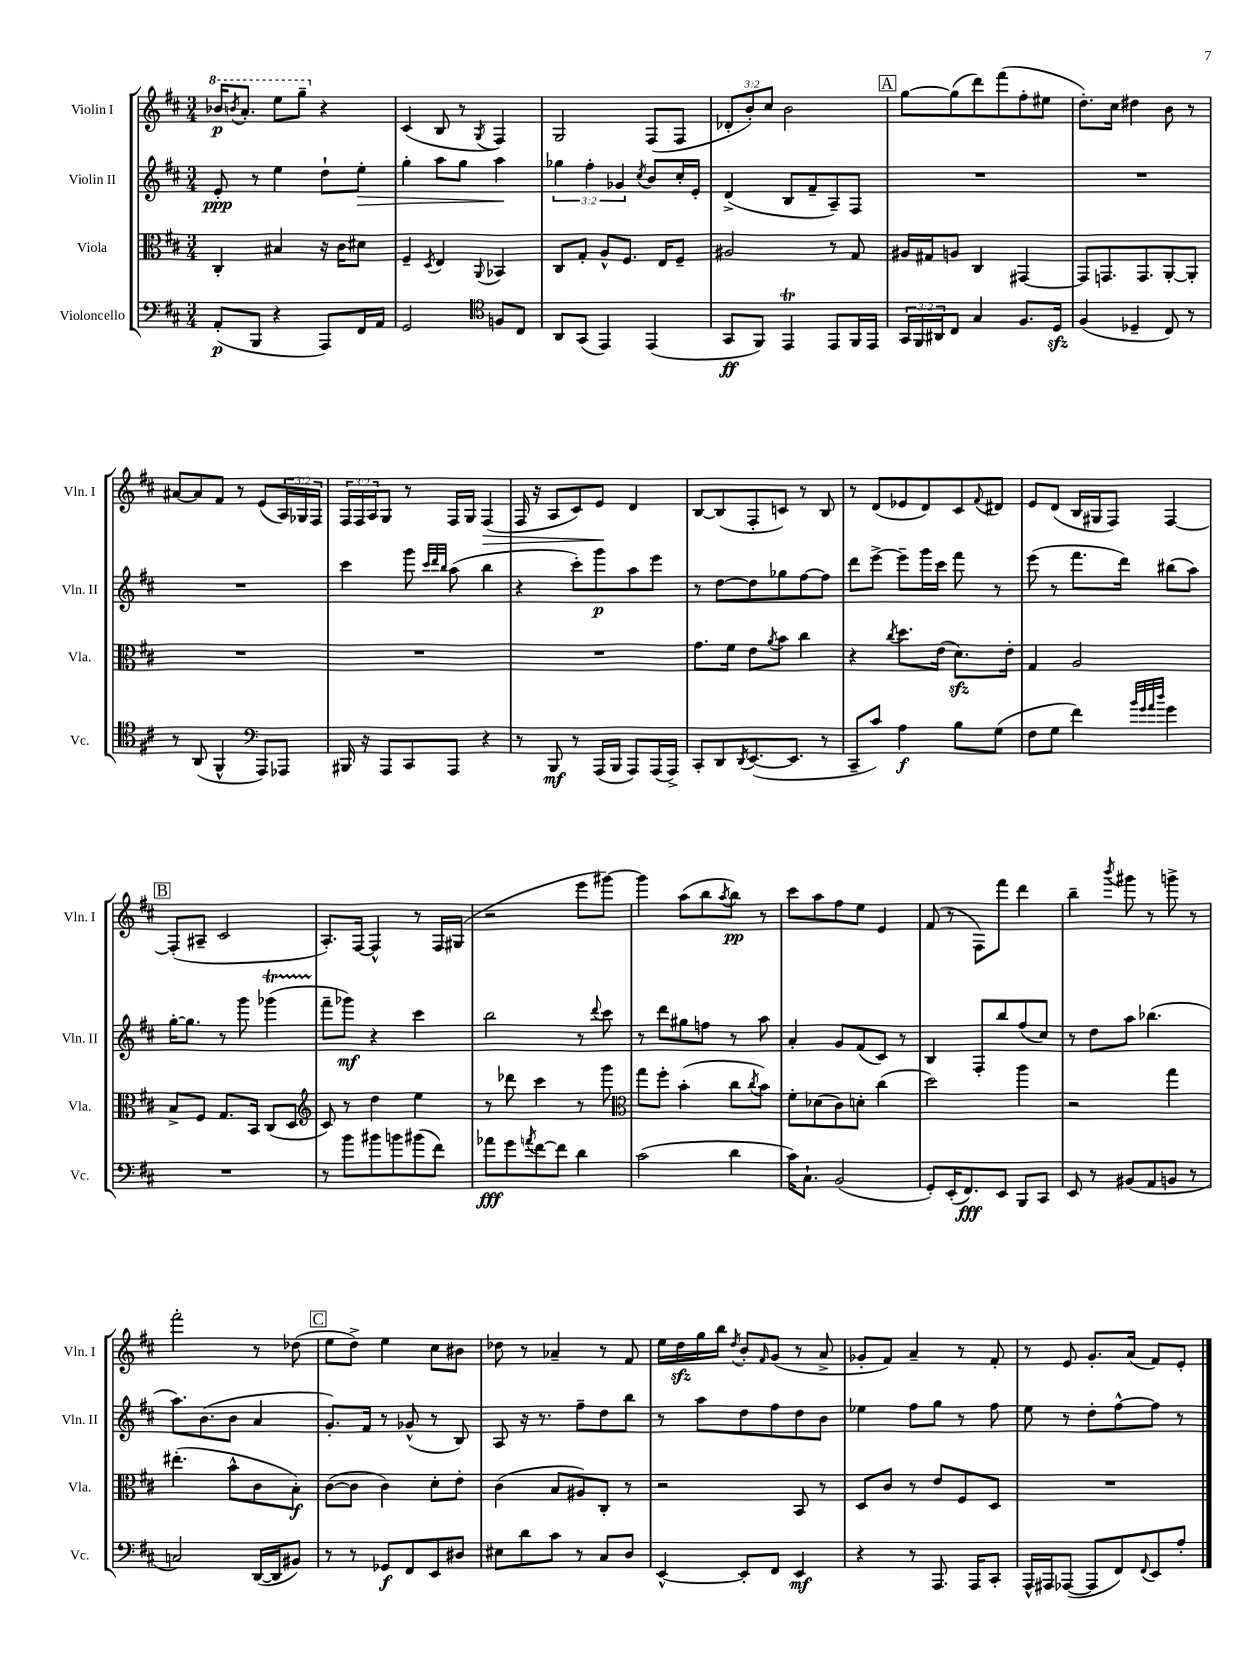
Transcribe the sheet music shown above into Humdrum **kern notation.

**kern	**dynam	**kern	**dynam	**kern	**dynam	**kern	**dynam
*part4	*part4	*part3	*part3	*part2	*part2	*part1	*part1
*staff4	*staff4	*staff3	*staff3	*staff2	*staff2	*staff1	*staff1
*I"Violoncello	*	*I"Viola	*	*I"Violin II	*	*I"Violin I	*
*I'Vc.	*	*I'Vla.	*	*I'Vln. II	*	*I'Vln. I	*
*clefF4	*	*clefC3	*	*clefG2	*	*clefG2	*
*k[f#c#]	*	*k[f#c#]	*	*k[f#c#]	*	*k[f#c#]	*
*M3/4	*	*M3/4	*	*M3/4	*	*M3/4	*
*	*	*	*	*	*	*8va	*
=1	=1	=1	=1	=1	=1	=1	=1
(8AA'/L	p	4C#'/	.	8e'/	ppp	16bb-X/KL	p
.	.	.	.	.	.	8qbbn/	.
.	.	.	.	.	.	8.aa'/J	.
8BBB/J	.	.	.	8r	.	.	.
4r	.	4B#X/	.	4ee\	.	8eee\L	.
.	.	.	.	.	.	8ggg~\J	.
*	*	*	*	*	*	*X8va	*
8AAA/L)	.	16r	.	8dd`\L	.	4r	.
.	.	16c#\KL	.	.	.	.	.
!	!	!	!	!	!LO:HP:b	!	!
16FF#/L	.	8d#X\J	.	8ee'\J	>	.	.
16AA/JJ	.	.	.	.	.	.	.
=2	=2	=2	=2	=2	=2	=2	=2
2GG/	.	4F#~/	.	4gg'\	.	(4c#/	.
.	.	8qD/	.	.	.	.	.
.	.	4E/	.	8aa\L	.	8B/	.
.	.	.	.	8gg\J	.	8r	.
*clefC4	*	*	*	*	*	*	*
.	.	8qqAA/	.	.	.	8qG/	.
8Fn/L	.	4BB-X/	.	4aa\	.	4F#/)	.
8C#/J	.	.	.	.	.	.	.
.	.	.	.	.	]	.	.
=3	=3	=3	=3	=3	=3	=3	=3
8AA/L	.	8C#/L	.	6gg-X\	.	2G/	.
(8GG/J	.	8G'/J	.	.	.	.	.
.	.	.	.	6ff#'\	.	.	.
4EE/)	.	8A^^/L	.	.	.	.	.
.	.	.	.	6g-X/	.	.	.
.	.	8.F#/J	.	.	.	.	.
.	.	.	.	8qcc#/	.	.	.
(4EE/	.	.	.	8b/L	.	(8F#/L	.
.	.	16E/KL	.	.	.	.	.
.	.	8F#~/J	.	16cc#'/L	.	8F#/J	.
.	.	.	.	16e'/JJ	.	.	.
=4	=4	=4	=4	=4	=4	=4	=4
8GG/L	ff	2A#X/	.	(4d^/	.	12d-X'/L	.
.	.	.	.	.	.	12b'/)	.
8FF#/J)	.	.	.	.	.	.	.
.	.	.	.	.	.	12cc#/J	.
4EET/	.	.	.	8B/L	.	2b\	.
.	.	.	.	8f#~/	.	.	.
8EE/L	.	8r	.	8A~/)	.	.	.
16FF#/L	.	8G/	.	8F#/J	.	.	.
16EE/JJ	.	.	.	.	.	.	.
!!LO:REH:place=s1:t=A
=5	=5	=5	=5	=5	=5	=5	=5
24GG/LL	.	16A#X/LL	.	2.r	.	[8gg\L	.
24FF#/	.	.	.	.	.	.	.
.	.	16G#X/J	.	.	.	.	.
24AA#X/J	.	.	.	.	.	.	.
8C#/J	.	8An/J	.	.	.	(8gg\]	.
4G/	.	4C#/	.	.	.	8ddd\)	.
.	.	.	.	.	.	(8fff#\	.
8.F#/L	.	[4GG#X/	.	.	.	8ff#'\	.
.	.	.	.	.	.	8ee#X\J	.
16Dzz/Jk	.	.	.	.	.	.	.
=6	=6	=6	=6	=6	=6	=6	=6
(4F#/	.	8GG#/L]	.	2.r	.	8.dd'\L)	.
.	.	8.GGn/	.	.	.	.	.
.	.	.	.	.	.	16cc#\Jk	.
4D-X~/	.	.	.	.	.	4dd#X\	.
.	.	8.GG/	.	.	.	.	.
8C#/)	.	[8AA'/	.	.	.	8b\	.
8r	.	8AA'/J]	.	.	.	8r	.
!!LO:LB:g=z
=7	=7	=7	=7	=7	=7	=7	=7
8r	.	2.r	.	2.r	.	[8a#X/L	.
(8AA/	.	.	.	.	.	8a#/]	.
4FF#^^/	.	.	.	.	.	8f#/J	.
.	.	.	.	.	.	8r	.
*clefF4	*	*	*	*	*	*	*
8AAA/L)	.	.	.	.	.	(8e/L	.
8AAA-X/J	.	.	.	.	.	24A/L)	.
.	.	.	.	.	.	24G-X/	.
.	.	.	.	.	.	24F#/JJ	.
=8	=8	=8	=8	=8	=8	=8	=8
16BBB#X/	.	2.r	.	4ccc#\	.	24F#/LL	.
.	.	.	.	.	.	24F#/	.
16r	.	.	.	.	.	.	.
.	.	.	.	.	.	24A/J	.
8AAA/L	.	.	.	.	.	8G/J	.
8CC#/	.	.	.	8ggg\	.	8r	.
.	.	.	.	32qqccc#/LLL	.	.	.
.	.	.	.	32qqddd/	.	.	.
.	.	.	.	32qqbb/JJJ	.	.	.
8AAA/J	.	.	.	(8aa\	.	16F#/LL	.
.	.	.	.	.	.	16G/JJ	.
!	!	!	!	!	!	!	!LO:HP:b
4r	.	.	.	4bb\	.	(4F#/	>
=9	=9	=9	=9	=9	=9	=9	=9
8r	.	2.r	.	4r	.	16F#/	.
.	.	.	.	.	.	16r	.
8BBB/	mf	.	.	.	.	8A/L	.
8r	.	.	.	8ccc#'\L)	.	8c#/)	.
(16AAA/LL	.	.	.	8ggg\	p	8e/J	.
16BBB/JJ	.	.	.	.	.	.	.
8AAA/L)	.	.	.	8aa\	.	4d/	]
(16AAA/L	.	.	.	8eee\J	.	.	.
16AAA^/JJ)	.	.	.	.	.	.	.
=10	=10	=10	=10	=10	=10	=10	=10
8CC#'/L	.	8.g\L	.	8r	.	[8B/L	.
8DD/	.	.	.	[8dd\L	.	(8B/]	.
.	.	16f#\Jk	.	.	.	.	.
8qDD/	.	.	.	.	.	.	.
([8.EE/	.	8e\L	.	8dd\]	.	8F#'/	.
.	.	8qa/	.	.	.	.	.
.	.	8b\J	.	8gg-X\	.	8cn/J)	.
8.EE/J]	.	.	.	.	.	.	.
.	.	4cc#\	.	[8ff#\	.	8r	.
8r	.	.	.	8ff#\J]	.	8B/	.
=11	=11	=11	=11	=11	=11	=11	=11
8CC#~/L	.	4r	.	8ddd\L	.	8r	.
8c#/J)	.	.	.	[8eee^\J	.	(8d/L	.
.	.	8qcc#/	.	.	.	.	.
4A\	f	8.dd\L	.	8eee~\L]	.	8e-X/	.
.	.	.	.	16ggg\L	.	8d/)	.
.	.	(16e\Jk	.	16ccc#\JJ	.	.	.
8B\L	.	8.dzz\L)	.	8fff#\	.	8c#/	.
.	.	.	.	.	.	8qqf#/	.
(8G\J	.	.	.	8r	.	8d#X/J	.
.	.	16e'\Jk	.	.	.	.	.
=12	=12	=12	=12	=12	=12	=12	=12
8F#\L	.	4G/	.	(8eee\	.	8e/L	.
8G\J	.	.	.	8r	.	(8d/J	.
4f#\)	.	2A/	.	8.fff#\L	.	16B/LL	.
.	.	.	.	.	.	16G#X/J	.
.	.	.	.	.	.	8F#/J)	.
.	.	.	.	16ddd\Jk)	.	.	.
32qqb/LLL	.	.	.	.	.	.	.
32qqg/	.	.	.	.	.	.	.
32qqa/	.	.	.	.	.	.	.
32qqdd/JJJ	.	.	.	.	.	.	.
4g\	.	.	.	(8bb#X\L	.	[4F#/	.
.	.	.	.	8aa\J)	.	.	.
!!LO:LB:g=z
!!LO:REH:place=s1:t=B
=13	=13	=13	=13	=13	=13	=13	=13
2.r	.	8B^/L	.	[16gg'\KL	.	(8F#'/L]	.
.	.	.	.	8.gg\J]	.	.	.
.	.	8F#/J	.	.	.	8A#X~/J	.
.	.	8.G/L	.	8r	.	2c#/	.
.	.	.	.	8ggg\	.	.	.
.	.	16BB/Jk	.	.	.	.	.
.	.	(8C#/L	.	(4ggg-XT\	.	.	.
.	.	8D/J	.	.	.	.	.
=14	=14	=14	=14	=14	=14	=14	=14
*	*	*clefG2	*	*	*	*	*
8r	.	8c#/)	.	8fff#~\L	.	8.A'/L)	.
8b\L	.	8r	.	8ggg-X\J)	mf	.	.
.	.	.	.	.	.	[16F#/Jk	.
8b#X\	.	4dd\	.	4r	.	4F#^^/]	.
8bn\	.	.	.	.	.	.	.
(8b#X\	.	4ee\	.	4ccc#\	.	8r	.
8f#\J)	.	.	.	.	.	16F#/LL	.
.	.	.	.	.	.	(16G#X/JJ	.
=15	=15	=15	=15	=15	=15	=15	=15
8a-X\L	fff	8r	.	2bb\	.	2r	.
8g\	.	8ddd-X\	.	.	.	.	.
8qan/	.	.	.	.	.	.	.
[8f#\	.	4ccc#\	.	.	.	.	.
8f#\J]	.	.	.	.	.	.	.
4d\	.	8r	.	8r	.	8eee\L	.
.	.	.	.	8qqddd/	.	.	.
.	.	8ggg\	.	8ccc#\	.	[8ggg#X\J)	.
=16	=16	=16	=16	=16	=16	=16	=16
*	*	*clefC3	*	*	*	*	*
(2c#\	.	8gg\L	.	8r	.	4ggg#\]	.
.	.	8ff#'\J	.	8ddd\L	.	.	.
.	.	(4b'\	.	8gg#X\	.	(8aa\L	.
.	.	.	.	8ffn\J	.	8bb\	.
.	.	.	.	.	.	8qaa/	.
4d\	.	8cc#\L	.	8r	.	8bb\J)	pp
.	.	8qcc#/	.	.	.	.	.
.	.	8b\J)	.	8aa\	.	8r	.
=17	=17	=17	=17	=17	=17	=17	=17
16c#\KL)	.	8f#'\L	.	4a'/	.	8ccc#\L	.
8.C#`\J	.	.	.	.	.	.	.
.	.	(8d-X\	.	.	.	8aa\	.
(2BB/	.	8c#\)	.	8g/L	.	8ff#\	.
.	.	8dn'\J	.	(8f#/	.	8ee\J	.
.	.	(4cc#\	.	8c#/J)	.	4e/	.
.	.	.	.	8r	.	.	.
=18	=18	=18	=18	=18	=18	=18	=18
8GG'/L)	.	2dd\)	.	4B/	.	(8f#/	.
(16EE'/K	.	.	.	.	.	8r	.
8.FF#/)	fff	.	.	.	.	.	.
.	.	.	.	8F#'/L	.	8F#\L)	.
8EE/J	.	.	.	8bb/	.	8fff#\J	.
8BBB/L	.	4aa\	.	(8ff#/	.	4ddd\	.
8CC#/J	.	.	.	8cc#/J)	.	.	.
=19	=19	=19	=19	=19	=19	=19	=19
8EE/	.	2r	.	8r	.	4bb~\	.
8r	.	.	.	8dd\L	.	.	.
.	.	.	.	.	.	8qbbb/	.
(8BB#X/L	.	.	.	8aa\J	.	8ggg#X\	.
8AA/	.	.	.	(4.bb-X\	.	8r	.
8BBn/J	.	4gg\	.	.	.	8gggn^\	.
8r	.	.	.	.	.	8r	.
!!LO:LB:g=z
=20	=20	=20	=20	=20	=20	=20	=20
2Cn/)	.	(4.ee#X'\	.	8.aa\L)	.	2fff#'\	.
.	.	.	.	(8.b\	.	.	.
.	.	8b^^\L	.	8b\J	.	.	.
([16DD/LL	.	8c#\	.	4a/	.	8r	.
16DD/J]	.	.	.	.	.	.	.
8BB#X/J)	.	8B'\J)	f	.	.	(8dd-X\	.
!!LO:REH:place=s1:t=C
=21	=21	=21	=21	=21	=21	=21	=21
8r	.	([8c#\L	.	8.g'/L)	.	8ee\L	.
8r	.	8c#\J]	.	.	.	8dd^\J)	.
.	.	.	.	16f#/Jk	.	.	.
8GG-X/L	f	4c#\)	.	8r	.	4ee\	.
8FF#/	.	.	.	(8g-X^^/	.	.	.
8EE/	.	8d'\L	.	8r	.	8cc#\L	.
8D#X/J	.	8e'\J	.	8B/)	.	8b#X\J	.
=22	=22	=22	=22	=22	=22	=22	=22
8E#X\L	.	(4c#\	.	8A/	.	8dd-X\	.
8d\	.	.	.	16r	.	8r	.
.	.	.	.	8.r	.	.	.
8c#\J	.	8B/L	.	.	.	4a-X~/	.
8r	.	8A#X/)	.	8ff#~\L	.	.	.
8C#/L	.	8C#'/J	.	8dd\	.	8r	.
8D/J	.	8r	.	8bb\J	.	8f#/	.
=23	=23	=23	=23	=23	=23	=23	=23
[4EE^^/	.	2r	.	8r	.	16ee\LL	.
.	.	.	.	.	.	16ddzz\	.
.	.	.	.	8aa\L	.	16gg\	.
.	.	.	.	.	.	16bb\JJ	.
.	.	.	.	.	.	8qdd/	.
8EE'/L]	.	.	.	8dd\	.	8b'/L	.
.	.	.	.	.	.	16qqf#/	.
8FF#/J	.	.	.	8ff#\	.	(8g/J	.
4EE/	mf	8BB/	.	8dd\	.	8r	.
.	.	8r	.	8b\J	.	8a^/	.
=24	=24	=24	=24	=24	=24	=24	=24
4r	.	8D/L	.	4ee-X\	.	8g-X'/L	.
.	.	8c#/J	.	.	.	8f#/J)	.
8r	.	8r	.	8ff#\L	.	4a~/	.
8.AAA/	.	8e/L	.	8gg\J	.	.	.
.	.	8F#/	.	8r	.	8r	.
16AAA/KL	.	.	.	.	.	.	.
8CC#'/J	.	8D/J	.	8ff#\	.	8f#'/	.
=25	=25	=25	=25	=25	=25	=25	=25
16AAA^^/LL	.	2.r	.	8ee\	.	8r	.
16AAA#X/J	.	.	.	.	.	.	.
([8AAA-X/J	.	.	.	8r	.	8e/	.
8AAA-/L]	.	.	.	8dd'\L	.	8.g'/L	.
8FF#/)	.	.	.	[8ff#^^\	.	.	.
.	.	.	.	.	.	(16a/Jk	.
8qqFF#/	.	.	.	.	.	.	.
8EE/	.	.	.	8ff#\J]	.	8f#/L)	.
8A'/J	.	.	.	8r	.	8e'/J	.
==	==	==	==	==	==	==	==
*-	*-	*-	*-	*-	*-	*-	*-
